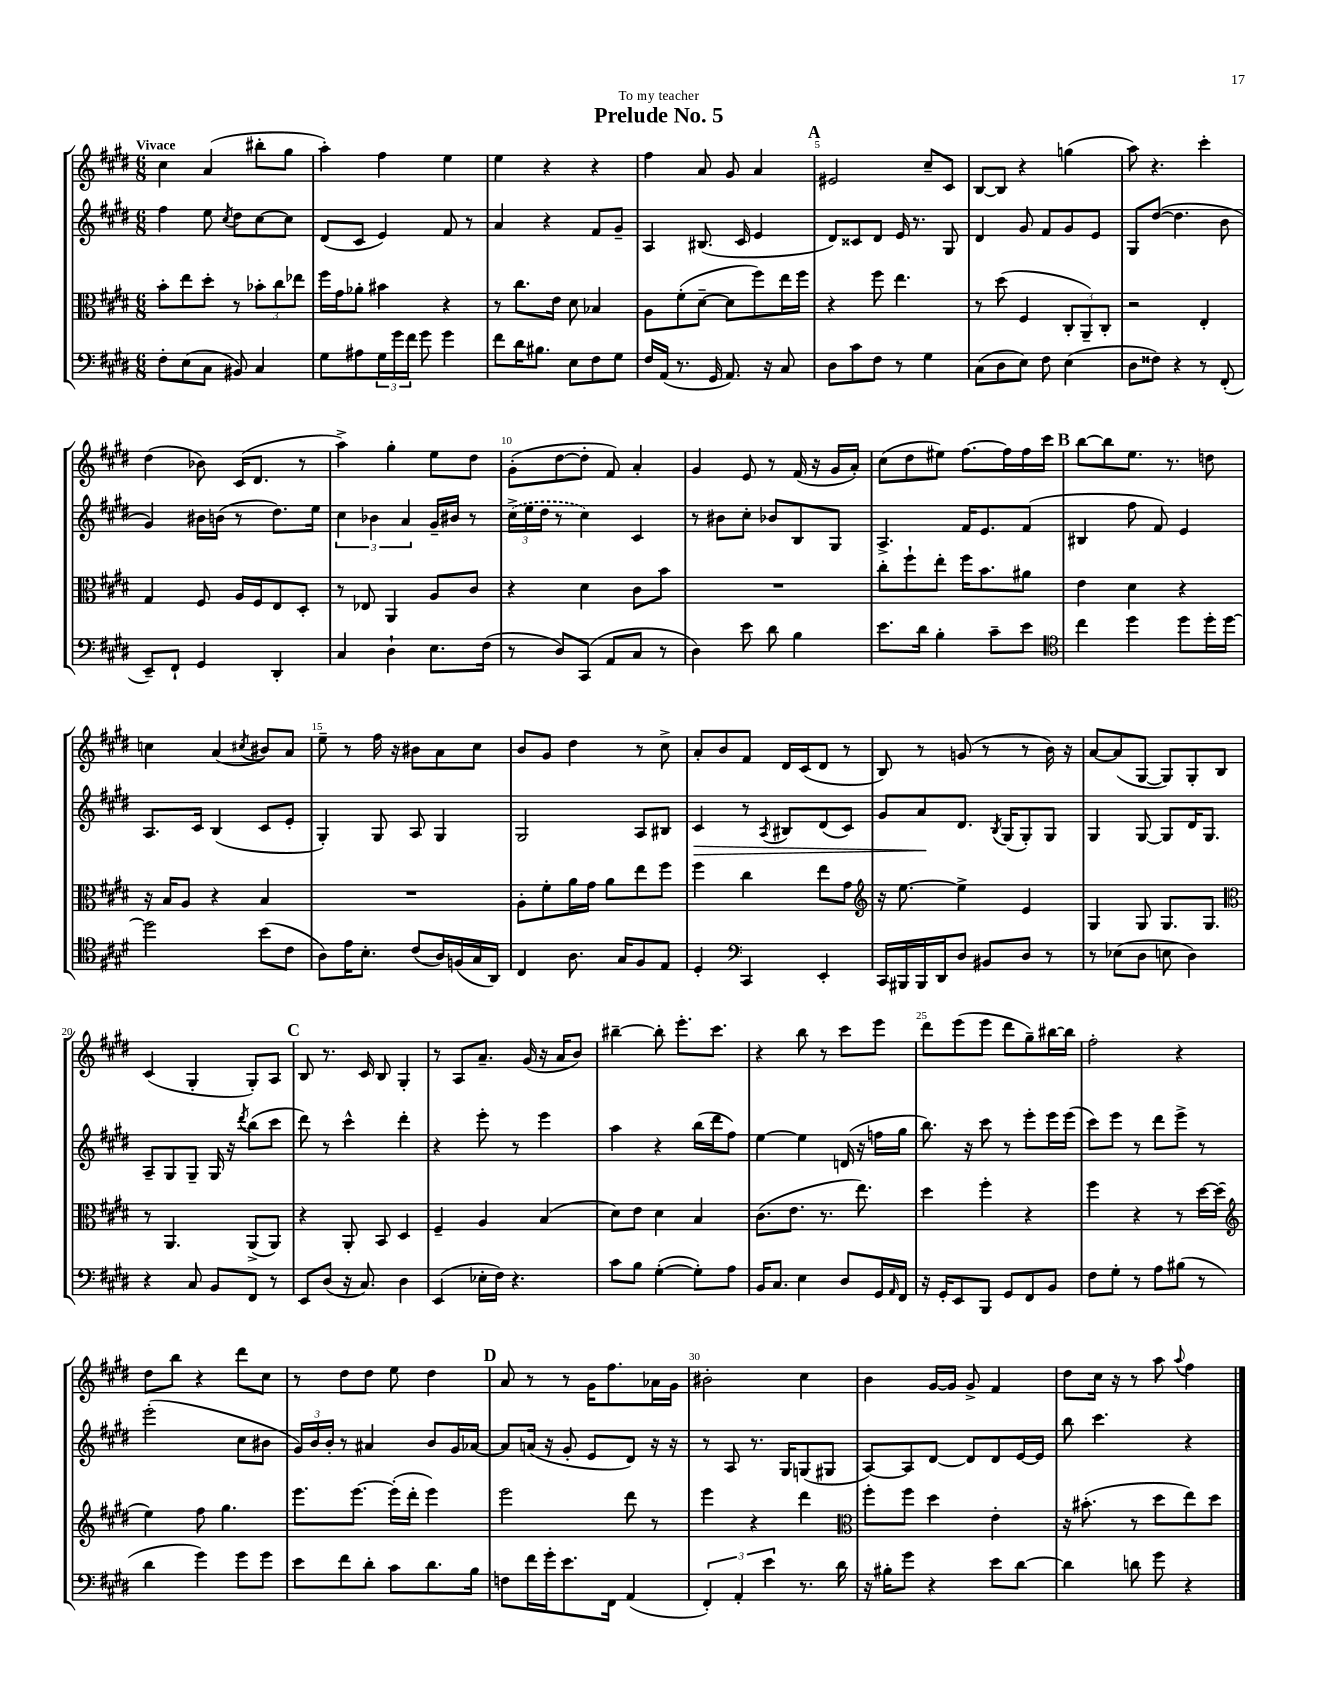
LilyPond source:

\header { title = "Prelude No. 5" dedication = "To my teacher" }
<<
\new StaffGroup <<
\new Staff = "s0" {
    \clef treble \key e \major \numericTimeSignature \time 6/8 \tempo "Vivace"
    cis''4 a'4( bis''8-. gis''8 |
    a''4-.) fis''4 e''4 |
    e''4 r4 r4 |
    fis''4 a'8 gis'8 a'4 |
    \mark \markup { \bold "A" } eis'2 cis''8-- cis'8 |
    b8~ b8 r4 g''4( |
    a''8) r4. cis'''4-. |
    dis''4( bes'8) cis'16( dis'8. r8 |
    a''4->) gis''4-. e''8 dis''8 |
    gis'8-.( dis''8~ dis''8-. fis'8) a'4-. |
    gis'4 e'8 r8 fis'16( r16 gis'16 a'16-.) |
    cis''8( dis''8 eis''8) fis''8.~ fis''16 fis''16 cis'''16 |
    \mark \markup { \bold "B" } b''8~ b''8 e''8. r8. d''8 |
    c''4 a'4( \acciaccatura { cis''8 } bis'8) a'8 |
    e''8-- r8 fis''16 r16 bis'8 a'8 cis''8 |
    b'8 gis'8 dis''4 r8 cis''8-> |
    a'8-. b'8 fis'8 dis'16 cis'16( dis'8 r8 |
    b8) r8 g'8( r8 r8 b'16) r16 |
    a'8~ a'8( gis8~ gis8) gis8-. b8 |
    cis'4( gis4-. gis8-.) a8 |
    \mark \markup { \bold "C" } b8 r8. cis'16 b8 gis4-. |
    r8 a8 a'8.-- gis'16( r16 a'16 b'8) |
    bis''4~-- bis''8-. e'''8.-. cis'''8. |
    r4 b''8 r8 cis'''8 e'''8 |
    dis'''8 e'''8( e'''8 dis'''8 gis''8--) bis''16~ bis''16 |
    fis''2-. r4 |
    dis''8 b''8 r4 dis'''8 cis''8 |
    r8 dis''8 dis''8 e''8 dis''4 |
    \mark \markup { \bold "D" } a'8 r8 r8 gis'16 fis''8. aes'16 gis'16 |
    bis'2-. cis''4 |
    b'4 gis'16~ gis'16 gis'8-> fis'4 |
    dis''8 cis''16 r16 r8 a''8 \appoggiatura { a''8 } fis''4 \bar "|." |
}
\new Staff = "s1" {
    \clef treble \key e \major \numericTimeSignature \time 6/8
    fis''4 e''8 \acciaccatura { cis''8 } dis''8 cis''8~ cis''8 |
    dis'8( cis'8 e'4) fis'8 r8 |
    a'4 r4 fis'8 gis'8-- |
    a4 bis8.( cis'16 e'4 |
    \mark \markup { \bold "A" } dis'8) cisis'8 dis'8 e'16 r8. gis8 |
    dis'4 gis'8 fis'8 gis'8 e'8 |
    gis8 dis''8~( dis''4. b'8 |
    gis'4) bis'16 b'16( r8 dis''8.) e''16 |
    \tuplet 3/2 { cis''4 bes'4 a'4 } gis'16-- bis'16 r8 |
    \tuplet 3/2 { \once \slurDashed cis''16->( e''16 dis''16 } r8 cis''4) cis'4 |
    r8 bis'8 cis''8-. bes'8 b8 gis8 |
    a4.-> fis'16 e'8. fis'8( |
    \mark \markup { \bold "B" } bis4 fis''8 fis'8) e'4 |
    a8. cis'16 b4( cis'8 e'8-. |
    gis4-.) gis8 a8 gis4 |
    gis2 a8 bis8 |
    cis'4\> r8 \acciaccatura { a8 } bis8 dis'8( cis'8) |
    gis'8 a'8\! dis'8. \acciaccatura { b8 } gis16( gis8-.) gis8 |
    gis4 gis8~ gis8 dis'16 gis8. |
    a8-- gis8 gis8-- gis16 r16 \acciaccatura { dis'''8 } b''8( cis'''8 |
    \mark \markup { \bold "C" } dis'''8) r8 cis'''4-^ dis'''4-. |
    r4 e'''8-. r8 e'''4 |
    a''4 r4 b''16( dis'''16 fis''8) |
    e''4~ e''4 d'16( r16 f''16 gis''16 |
    b''8.) r16 cis'''8 r8 e'''8-. e'''16 e'''16( |
    cis'''8) e'''8 r8 dis'''8 e'''8-> r8 |
    e'''2-.( cis''8 bis'8 |
    \tuplet 3/2 { gis'16) b'16 b'16-. } r8 ais'4 b'8 gis'16 aes'16~ |
    \mark \markup { \bold "D" } aes'8 a'16( r16 gis'8-. e'8 dis'8) r16 r16 |
    r8 a8 r8. gis16 g8( gis8 |
    a8~) a8 dis'8~ dis'8 dis'8 e'16~ e'16 |
    b''8 cis'''4. r4 \bar "|." |
}
\new Staff = "s2" {
    \clef alto \key e \major \numericTimeSignature \time 6/8
    b'8-. e''8 dis''8-. r8 \tuplet 3/2 { bes'8-. cis''8 ees''8 } |
    fis''16 gis'16 aes'8-. bis'4 r4 |
    r8 cis''8. e'16 dis'8 bes4 |
    a8 fis'8-.( dis'8~-- dis'8 fis''8) e''16 fis''16 |
    \mark \markup { \bold "A" } r4 fis''8 e''4. |
    r8 dis''8( fis4 \tuplet 3/2 { cis8-. a,8--) cis8-. } |
    r2 e4-. |
    gis4 fis8 a16 fis16 e8 dis8-. |
    r8 ees8 a,4 a8 cis'8 |
    r4 dis'4 cis'8 b'8 |
    R2. |
    cis''8-. fis''8-! e''8-. fis''16 b'8. ais'8 |
    \mark \markup { \bold "B" } e'4 dis'4 r4 |
    r16 b16 a8 r4 b4 |
    R2. |
    a8-. fis'8-. a'16 gis'16 a'8 e''8 fis''8 |
    fis''4 cis''4 e''8 gis'8 |
    \clef treble r16 e''8.~ e''4-> e'4 |
    gis4 gis8 gis8. gis8. |
    \clef alto r8 a,4. a,8->( a,8) |
    \mark \markup { \bold "C" } r4 a,8-. b,8 dis4 |
    fis4-- a4 b4( |
    dis'8) e'8 dis'4 b4 |
    cis'8.( e'8. r8. e''8.) |
    dis''4 fis''4-. r4 |
    fis''4 r4 r8 dis''16~ dis''16( |
    \clef treble e''4) fis''8 gis''4. |
    e'''8. e'''8.~ e'''16-.( dis'''16-. e'''4) |
    \mark \markup { \bold "D" } e'''2 dis'''8 r8 |
    e'''4 r4 dis'''4 |
    \clef alto fis''8-. fis''8 dis''4 e'4-. |
    r16 bis'8.-.( r8 dis''8 e''8) dis''8 \bar "|." |
}
\new Staff = "s3" {
    \clef bass \key e \major \numericTimeSignature \time 6/8
    fis8-. e8( cis8 bis,8) cis4 |
    gis8 ais8 \tuplet 3/2 { gis16 gis'16 fis'16 } gis'8 gis'4 |
    fis'8 dis'16 bis8. e8 fis8 gis8 |
    fis16 a,16( r8. gis,16 a,8.) r16 cis8 |
    \mark \markup { \bold "A" } dis8 cis'8 fis8 r8 gis4 |
    cis8( dis8 e8) fis8 e4( |
    dis8 fisis8) r4 r8 fis,8-.( |
    e,8--) fis,8-! gis,4 dis,4-. |
    cis4 dis4-! e8. fis16( |
    r8 dis8) cis,8( a,8 cis8 r8 |
    dis4) e'8 dis'8 b4 |
    e'8. dis'16 b4-. cis'8-- e'8 |
    \mark \markup { \bold "B" } \clef tenor cis''4 dis''4 dis''8 dis''16-. dis''16~ |
    dis''2 b'8( cis'8 |
    a8) e'16 b8.-. cis'8( a16) f16( gis16 a,16) |
    cis4 a8. gis16 fis8 e8 |
    dis4-. \clef bass cis,4 e,4-. |
    cis,16 bis,,16 bis,,16 dis,16 dis8 bis,8 dis8 r8 |
    r8 ees8( dis8 e8 dis4) |
    r4 cis8 b,8 fis,8 r8 |
    \mark \markup { \bold "C" } e,8 dis8( r16 cis8.) dis4 |
    e,4( ees16-. fis16) r4. |
    cis'8 b8 gis4~-.( gis8-.) a8 |
    b,16 cis8. e4 dis8 gis,16 \grace { a,16 } fis,16 |
    r16 gis,16-. e,8 b,,8 gis,8 fis,8 b,8 |
    fis8 gis8-. r8 a8 bis8( r8 |
    dis'4 gis'4) gis'8 gis'8 |
    e'8 fis'8 dis'8-. cis'8 dis'8. b16 |
    \mark \markup { \bold "D" } f8 fis'16 gis'16-. e'8. fis,16 a,4( |
    \tuplet 3/2 { fis,4-.) a,4-. e'4 } r8. dis'16 |
    r16 bis16-. gis'8 r4 e'8 dis'8~ |
    dis'4 d'8 gis'8 r4 \bar "|." |
}
>>
>>
\layout { \context { \Score \override BarNumber.break-visibility = ##(#f #t #t) barNumberVisibility = #(every-nth-bar-number-visible 5) } }
